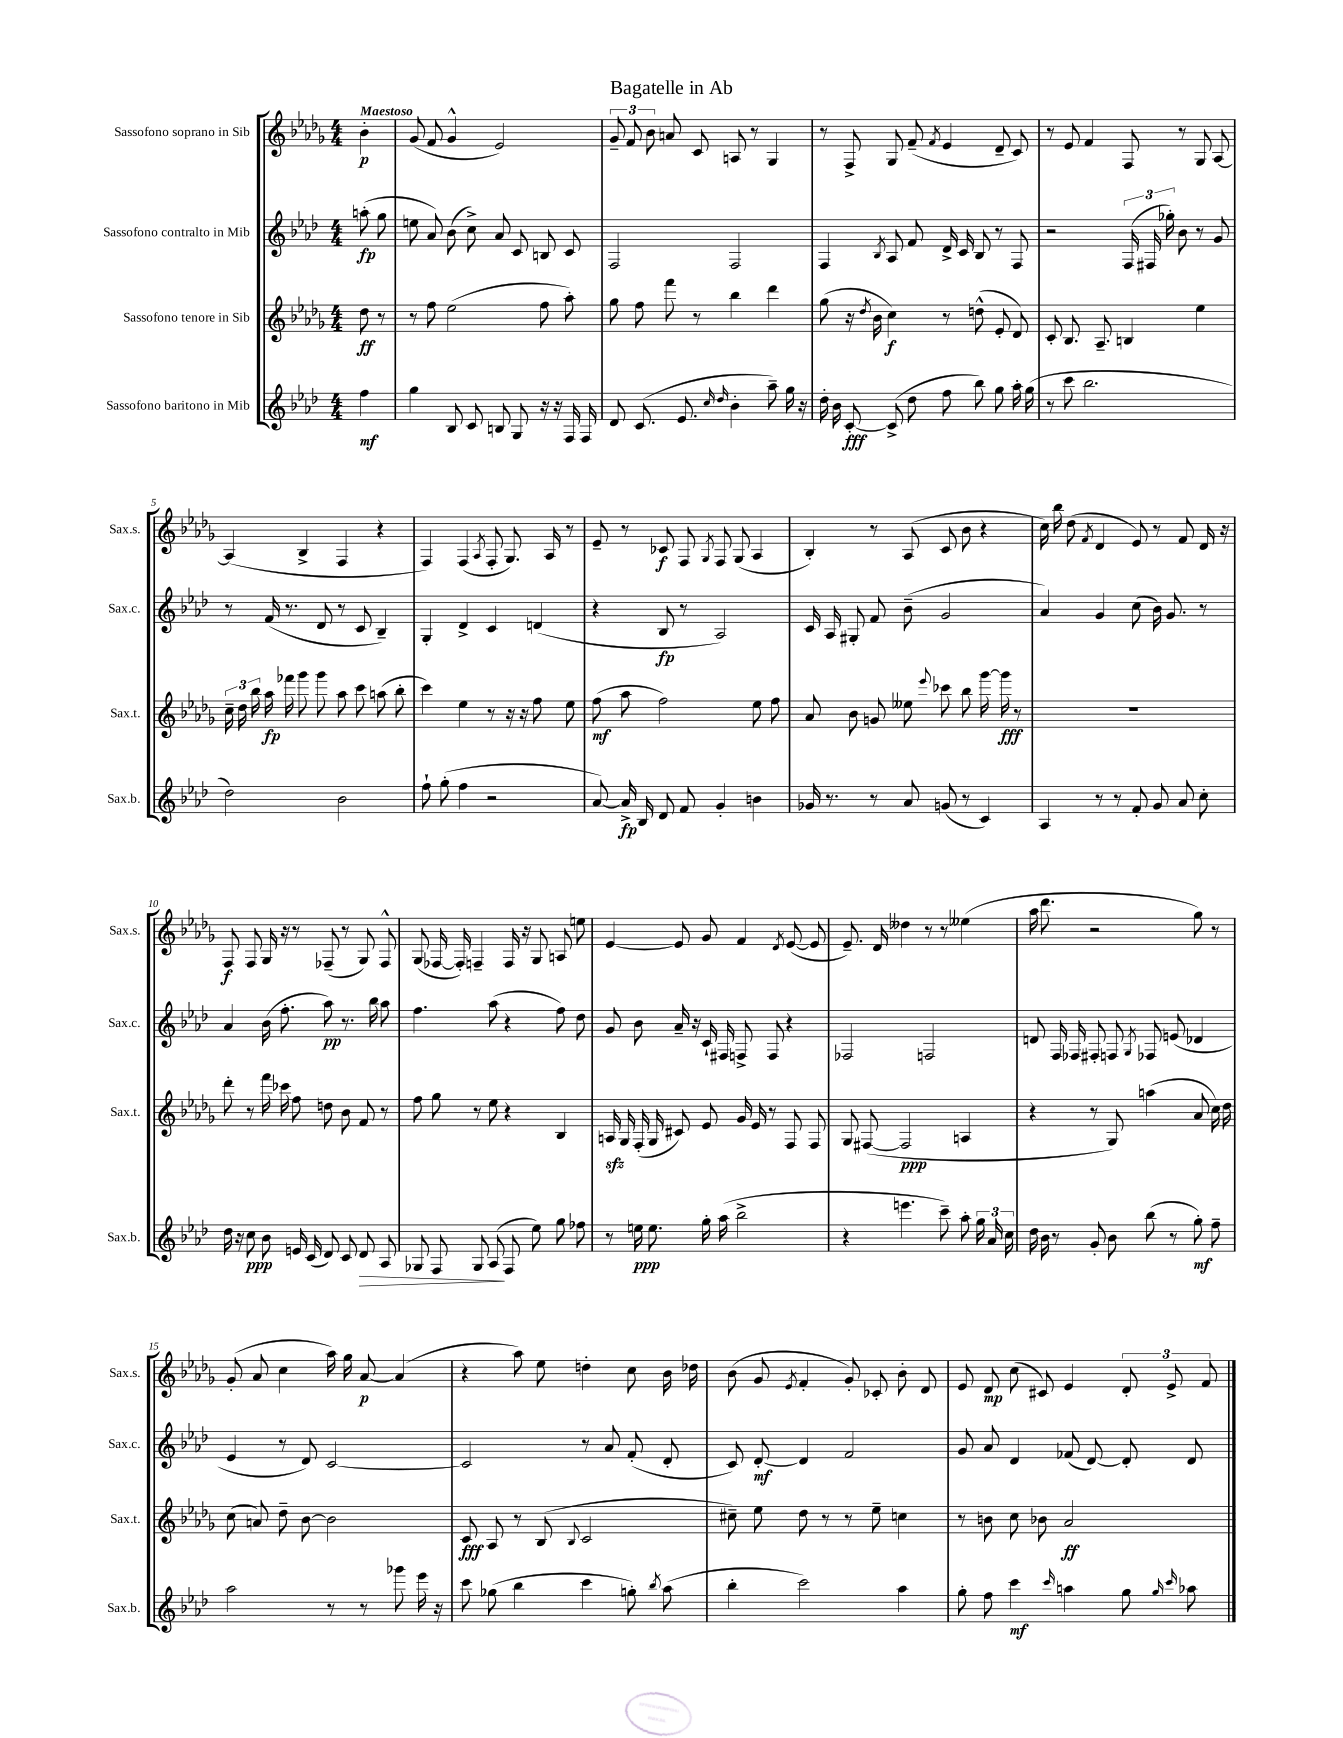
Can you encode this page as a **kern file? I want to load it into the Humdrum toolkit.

**kern	**kern	**kern	**kern
*staff4	*staff3	*staff2	*staff1
*clefG2	*clefG2	*clefG2	*clefG2
*k[b-e-a-d-]	*k[b-e-a-d-g-]	*k[b-e-a-d-]	*k[b-e-a-d-g-]
*M4/4	*M4/4	*M4/4	*M4/4
4ff\	8dd-\	(8aa'\	4b-'\
.	8r	8gg\	.
=	=	=	=
4gg\	8r	8ee\	(8g-/
.	8ff\	8a-/)	8f/
8B-/	(2ee-\	(8b-\	4g-^^/
8c/	.	8cc^\)	.
8B/	.	8a-/	2e-/)
8G/	.	8c/	.
16r	8ff\	8B/	.
16r	.	.	.
16F/	8aa-'\)	8c/	.
16F/	.	.	.
=	=	=	=
8d-/	8gg-\	2F/	12g-~/
.	.	.	12f/
(8.c/	8ff\	.	.
.	.	.	12b-\
.	8fff\	.	8a/
8.e-/	.	.	.
.	8r	.	8c/
16qqcc/	.	.	.
16qqdd-/	.	.	.
4b-'\	4bb-\	2F/	8A/
.	.	.	8r
8aa-~\)	4ddd-\	.	4G-/
16gg\	.	.	.
16r	.	.	.
=	=	=	=
16dd-'\	(8gg-\	4F/	8r
16b-\	.	.	.
[8c'/	16r	.	8F^/
.	8qdd-/	.	.
.	16b-\	.	.
.	.	8qB-/	.
(8c^/]	4cc\)	8A-/	8G-/
8dd-\	.	8f/	(8f~/
.	.	.	8qf/
8ff\	8r	16d-^/	4e-/
.	.	16c/	.
8bb-\)	(8dd^^\	8B-/	.
8gg\	8e-'/	8r	8d-~/
16aa-'\	8d-/)	8F/	8c/)
(16gg\	.	.	.
=	=	=	=
8r	8c'/	2r	8r
8ccc\	8.B-/	.	8e-/
2.bb-\	.	.	4f/
.	8.A-~/	.	.
.	4B/	(24F/	8F/
.	.	24F#/	.
.	.	24gg-'\)	.
.	.	8b-\	8r
.	4ee-\	8r	8G-/
.	.	8g/	[8A-/
=	=	=	=
2dd-\)	24cc~\	8r	(4A-/]
.	24dd-\	.	.
.	24bb-\	.	.
.	16aa-\	(16f/	.
.	16fff-\	8.r	.
.	8ggg-\	.	4B-^/
.	8ggg-\	8d-/	.
2b-\	8aa-\	8r	4F/
.	8ccc\	8c/	.
.	(8aa\	4B-~/)	4r
.	8bb-'\	.	.
=	=	=	=
8ff`\	4ccc\)	4G'/	4F/)
(8gg'\	.	.	.
4ff\	4ee-\	4d-^/	(4F/
.	.	.	8qA-/
2r	8r	4c/	8F'/
.	16r	.	8.G-/)
.	16r	.	.
.	8ff\	(4d/	.
.	.	.	16A-/
.	8ee-\	.	8r
=	=	=	=
[8a-/)	(8ff\	4r	8e-~/
16a-^/]	8aa-\	.	8r
16B-/	.	.	.
8d-/	2ff\)	8B-/	8c-/
8f/	.	8r	8F/
.	.	.	8qG-/
4g'/	.	2A-/)	8F/
.	.	.	(8G-/
4b\	8ee-\	.	4A-/
.	8ff\	.	.
=	=	=	=
16g-/	8a-/	16c/	4B-'/)
8.r	.	16A-/	.
.	8b-\	8G#'/	.
8r	8g/	8f/	8r
8a-/	8ee--\	(8b-~\	(8A-/
.	8qqeee-/	.	.
(8g/	8ccc-\	2g/	8c/
8r	8bb-\	.	8b-\
4c/)	[16ggg-\	.	4r
.	16ggg-\]	.	.
.	8r	.	.
=	=	=	=
4A-/	1r	4a-/)	16cc\)
.	.	.	16bb-\
.	.	.	(8dd-\
.	.	.	8qf/
8r	.	4g/	4d-/
8r	.	.	.
8f'/	.	(8cc\	8e-/)
8g/	.	16b-\)	8r
.	.	8.g/	.
8a-/	.	.	8f/
8cc'\	.	8r	16d-/
.	.	.	16r
=	=	=	=
16dd-\	8ddd-'\	4a-/	8F/
16r	.	.	.
8cc\	8r	.	8F/
8b-\	16fff\	(16b-\	16G-/
.	16ccc-\	8.ff'\	16r
16e/	8ff\	.	8r
(16c/	.	.	.
8d-/)	8dd\	8aa-\)	(8F-~/
8c/	8b-\	8.r	8r
8d-/	8f/	.	8G-/)
.	.	16bb-\	.
8A-/	8r	8aa-\	8F-^^/
=	=	=	=
8G-/	8ff\	4.ff\	(8G-/
8F/	8gg-\	.	[16F-/
.	.	.	16F-'/])
8G-/	8r	.	4F~/
(8A-/	8ee-\	(8aa-\	.
8F/	4r	4r	16F/
.	.	.	16r
8ee-\)	.	.	8G-/
8gg\	4B-/	8ff\)	8A/
8ff-\	.	8dd-\	8ee\
=	=	=	=
8r	16A/	8g/	[4e-/
.	16G-/	.	.
16ee\	(16F'/	8b-\	.
8.ee\	16G-/	.	.
.	8c#/)	16a-~/	8e-/]
.	.	16r	.
16gg'\	8e-/	16c`/	8g-/
(16aa-\	.	16F#/	.
2bb-^\	16g-/	8F^/	4f/
.	16e-/	.	.
.	8r	8F/	.
.	.	.	8qd-/
.	8F/	4r	([8e-/
.	8F/	.	8e-/]
=	=	=	=
4r	8G-/	2F-/	8.e-~/)
.	([8F#/	.	.
.	.	.	16d-/
4.eee\	2F#/]	.	4dd--\
.	.	2F/	8r
8ccc~\)	.	.	8r
8aa-'\	4A/	.	(4ee--\
24gg\	.	.	.
24a-/	.	.	.
24cc\	.	.	.
=	=	=	=
16dd-\	4r	8d/	16aa-\
16b-\	.	.	8.ddd-\
8r	.	16F/	.
.	.	16F-/	.
8g'/	8r	8F#'/	2r
8b-\	8G-/)	8F/	.
.	.	8qG/	.
(8bb-\	(4aa\	8F-/	.
8r	.	(8e/	.
8gg'\)	8a-/	4d-/	8gg-\)
8ff~\	16cc\)	.	8r
.	16dd-\	.	.
=	=	=	=
2aa-\	(8cc\	4e-/	(8g-'/
.	8a/)	.	8a-/
.	8dd-~\	8r	4cc\
.	[8b-\	8d-/)	.
8r	2b-\]	[2c/	16aa-\)
.	.	.	16gg-\
8r	.	.	[8a-/
8ggg-\	.	.	(4a-/]
16eee-\	.	.	.
16r	.	.	.
=	=	=	=
8ccc\	8c/	2c/]	4r
(8gg-\	8A-/	.	.
4bb-\	8r	.	8aa-\)
.	(8B-/	.	8ee-\
.	8qqB-/	.	.
4ccc\	2c/	8r	4dd'\
.	.	8a-/	.
8gg'\)	.	(8f'/	8cc\
8qbb-/	.	.	.
(8aa-\	.	8d-'/	16b-\
.	.	.	16dd-\
=	=	=	=
4bb-'\	8cc#~\)	8c/)	(8b-\
.	8ee-\	[8d-'/	8g-/
.	.	.	8qe-/
2ccc\)	8dd-\	4d-/]	4f'/
.	8r	.	.
.	8r	2f/	8g-'/)
.	8ee-~\	.	8c-'/
4aa-\	4cc\	.	8b-'\
.	.	.	8d-/
=	=	=	=
8gg'\	8r	8g/	8e-/
8ff\	8b\	8a-/	8d-/
4ccc\	8cc\	4d-/	(8cc\
.	8b-\	.	8c#/)
16qqccc/	.	.	.
4aa\	2a-/	(8f-/	4e-/
.	.	[8d-/)	.
8gg\	.	8d-'/]	12d-'/
.	.	.	12e-^/
16qqgg/	.	.	.
16qqccc/	.	.	.
8aa-\	.	8d-/	.
.	.	.	12f/
==	==	==	==
*-	*-	*-	*-
